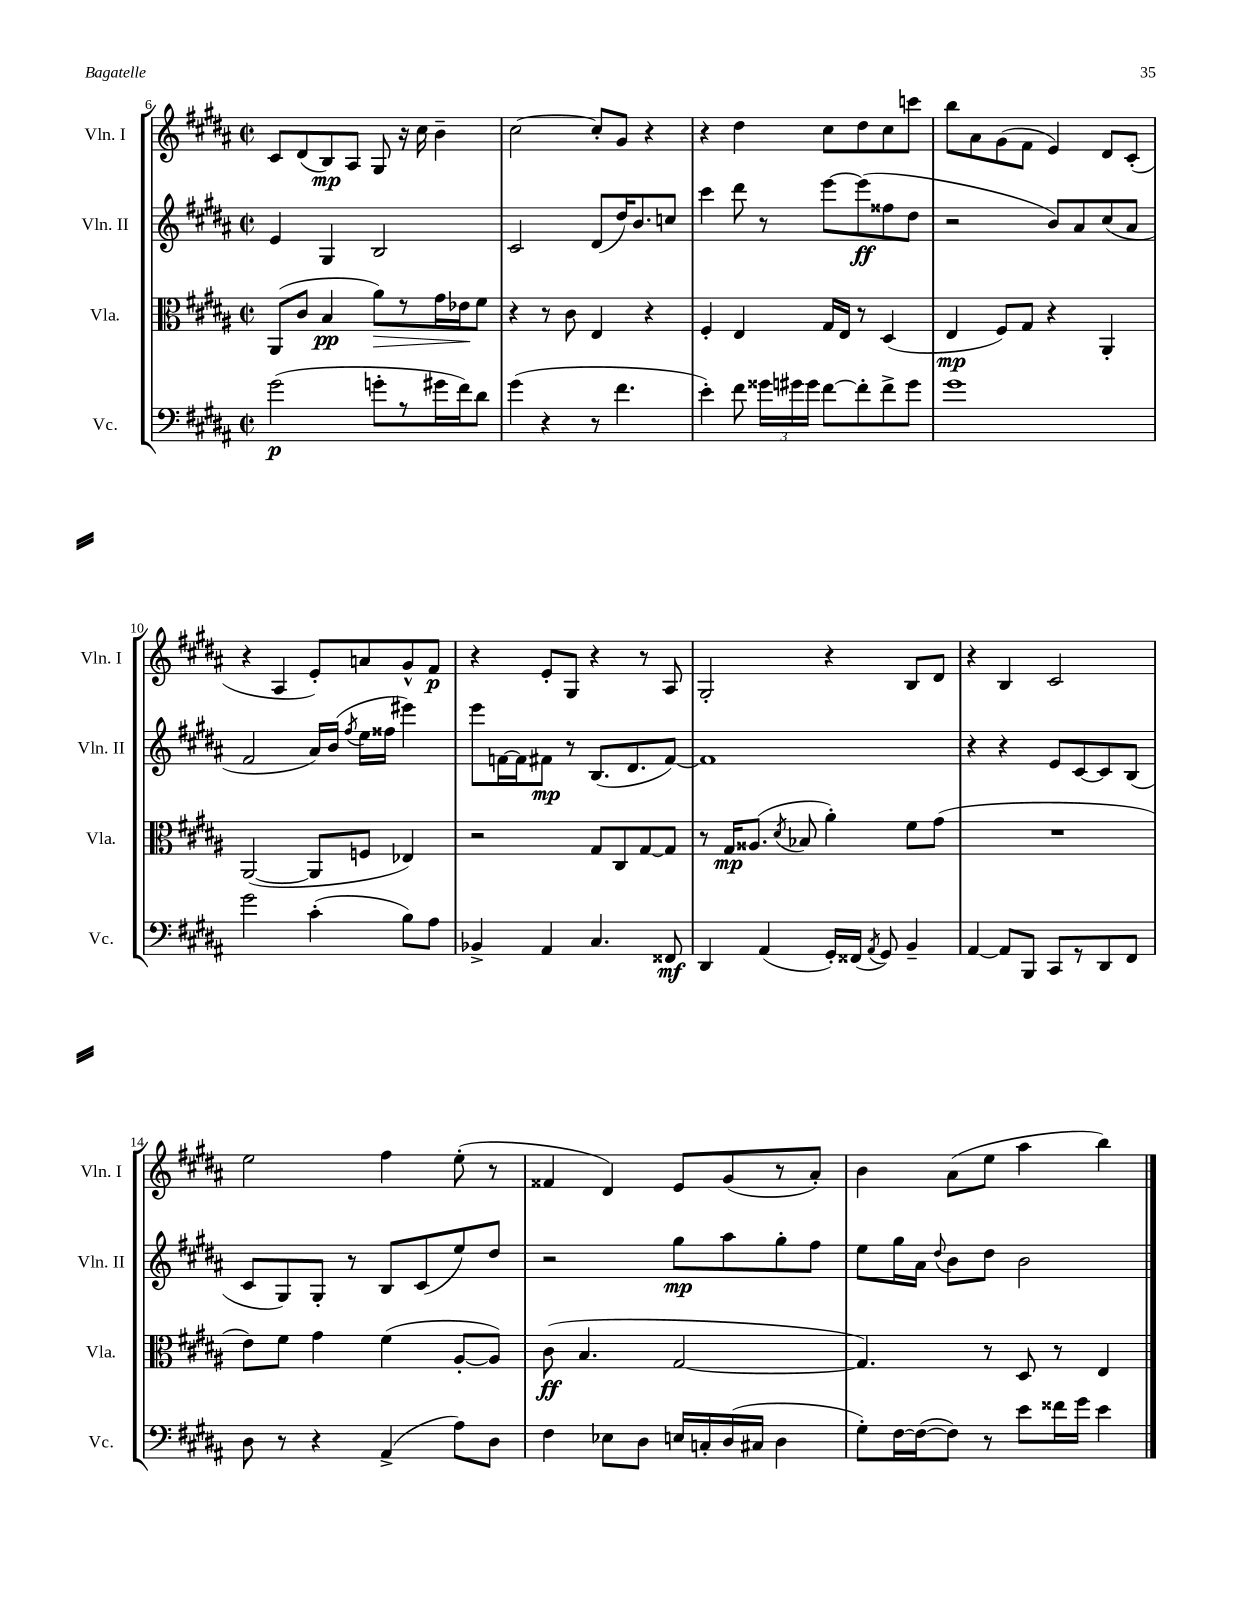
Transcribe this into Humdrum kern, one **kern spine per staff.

**kern	**kern	**kern	**kern
*staff4	*staff3	*staff2	*staff1
*clefF4	*clefC3	*clefG2	*clefG2
*k[f#c#g#d#a#]	*k[f#c#g#d#a#]	*k[f#c#g#d#a#]	*k[f#c#g#d#a#]
*M2/2	*M2/2	*M2/2	*M2/2
*met(c|)	*met(c|)	*met(c|)	*met(c|)
(2g#	(8AA#	4e	8c#
.	8c#	.	(8d#
.	4B	4G#	8B)
.	.	.	8A#
8g'	8a#)	2B	8G#
8r	8r	.	16r
.	.	.	16cc#
16g#	16g#	.	4b~
16f#)	16e-	.	.
8d#	8f#	.	.
=	=	=	=
(4g#	4r	2c#	[2cc#
4r	8r	.	.
.	8c#	.	.
8r	4E	(8d#	8cc#']
4.f#	.	16dd#)	8g#
.	.	8.b	.
.	4r	.	4r
.	.	8cc	.
=	=	=	=
4e')	4F#'	4ccc#	4r
8f#	4E	8ddd#	4dd#
24g##	.	8r	.
24g#	.	.	.
24g#	.	.	.
[8f#	16G#	[8eee	8cc#
.	16E	.	.
8f#']	8r	(8eee]	8dd#
8f#^	(4D#	8ff##	8cc#
8g#	.	8dd#	8ccc
=	=	=	=
1g#	4E	2r	8bb
.	.	.	8a#
.	8F#)	.	(8g#
.	8G#	.	8f#
.	4r	8b)	4e)
.	.	8a#	.
.	4AA#'	(8cc#	8d#
.	.	8a#	(8c#'
=	=	=	=
2g#	([2AA#	2f#	4r
.	.	.	4A#
(4c#'	8AA#]	16a#)	8e')
.	.	(16b	.
.	.	8qff#	.
.	8F	16ee	8a
.	.	16ff##	.
8B)	4E-)	4eee#)	8g#^^
8A#	.	.	8f#
=	=	=	=
4BB-^	2r	8eee	4r
.	.	[16f	.
.	.	16f]	.
4AA#	.	8f#	8e'
.	.	8r	8G#
4.C#	8G#	(8.B	4r
.	8C#	.	.
.	.	8.d#	.
.	[8G#	.	8r
8FF##	8G#]	[8f#)	8A#
=	=	=	=
4DD#	8r	1f#]	2G#'
.	16G#	.	.
.	(8.A##	.	.
(4AA#	.	.	.
.	8qd#	.	.
.	8B-	.	.
16GG#')	4a#')	.	4r
(16FF##	.	.	.
8qAA#	.	.	.
8GG#)	.	.	.
4BB~	8f#	.	8B
.	(8g#	.	8d#
=	=	=	=
[4AA#	1r	4r	4r
8AA#]	.	4r	4B
8BBB	.	.	.
8CC#	.	8e	2c#
8r	.	[8c#	.
8DD#	.	8c#]	.
8FF#	.	(8B	.
=	=	=	=
8D#	8e)	8c#	2ee
8r	8f#	8G#)	.
4r	4g#	8G#'	.
.	.	8r	.
(4AA#^	(4f#	8B	4ff#
.	.	(8c#	.
8A#)	[8A#'	8ee)	(8ee'
8D#	8A#])	8dd#	8r
=	=	=	=
4F#	(8c#	2r	4f##
.	4.B	.	.
8E-	.	.	4d#)
8D#	.	.	.
16E	[2G#	8gg#	8e
16C'	.	.	.
(16D#	.	8aa#	(8g#
16C#	.	.	.
4D#	.	8gg#'	8r
.	.	8ff#	8a#')
=	=	=	=
8G#')	4.G#])	8ee	4b
[16F#	.	16gg#	.
(16F#_	.	16a#	.
.	.	8qqdd#	.
8F#])	.	8b	(8a#
8r	8r	8dd#	8ee
8e	8D#	2b	4aa#
16f##	8r	.	.
16g#	.	.	.
4e	4E	.	4bb)
==	==	==	==
*-	*-	*-	*-
